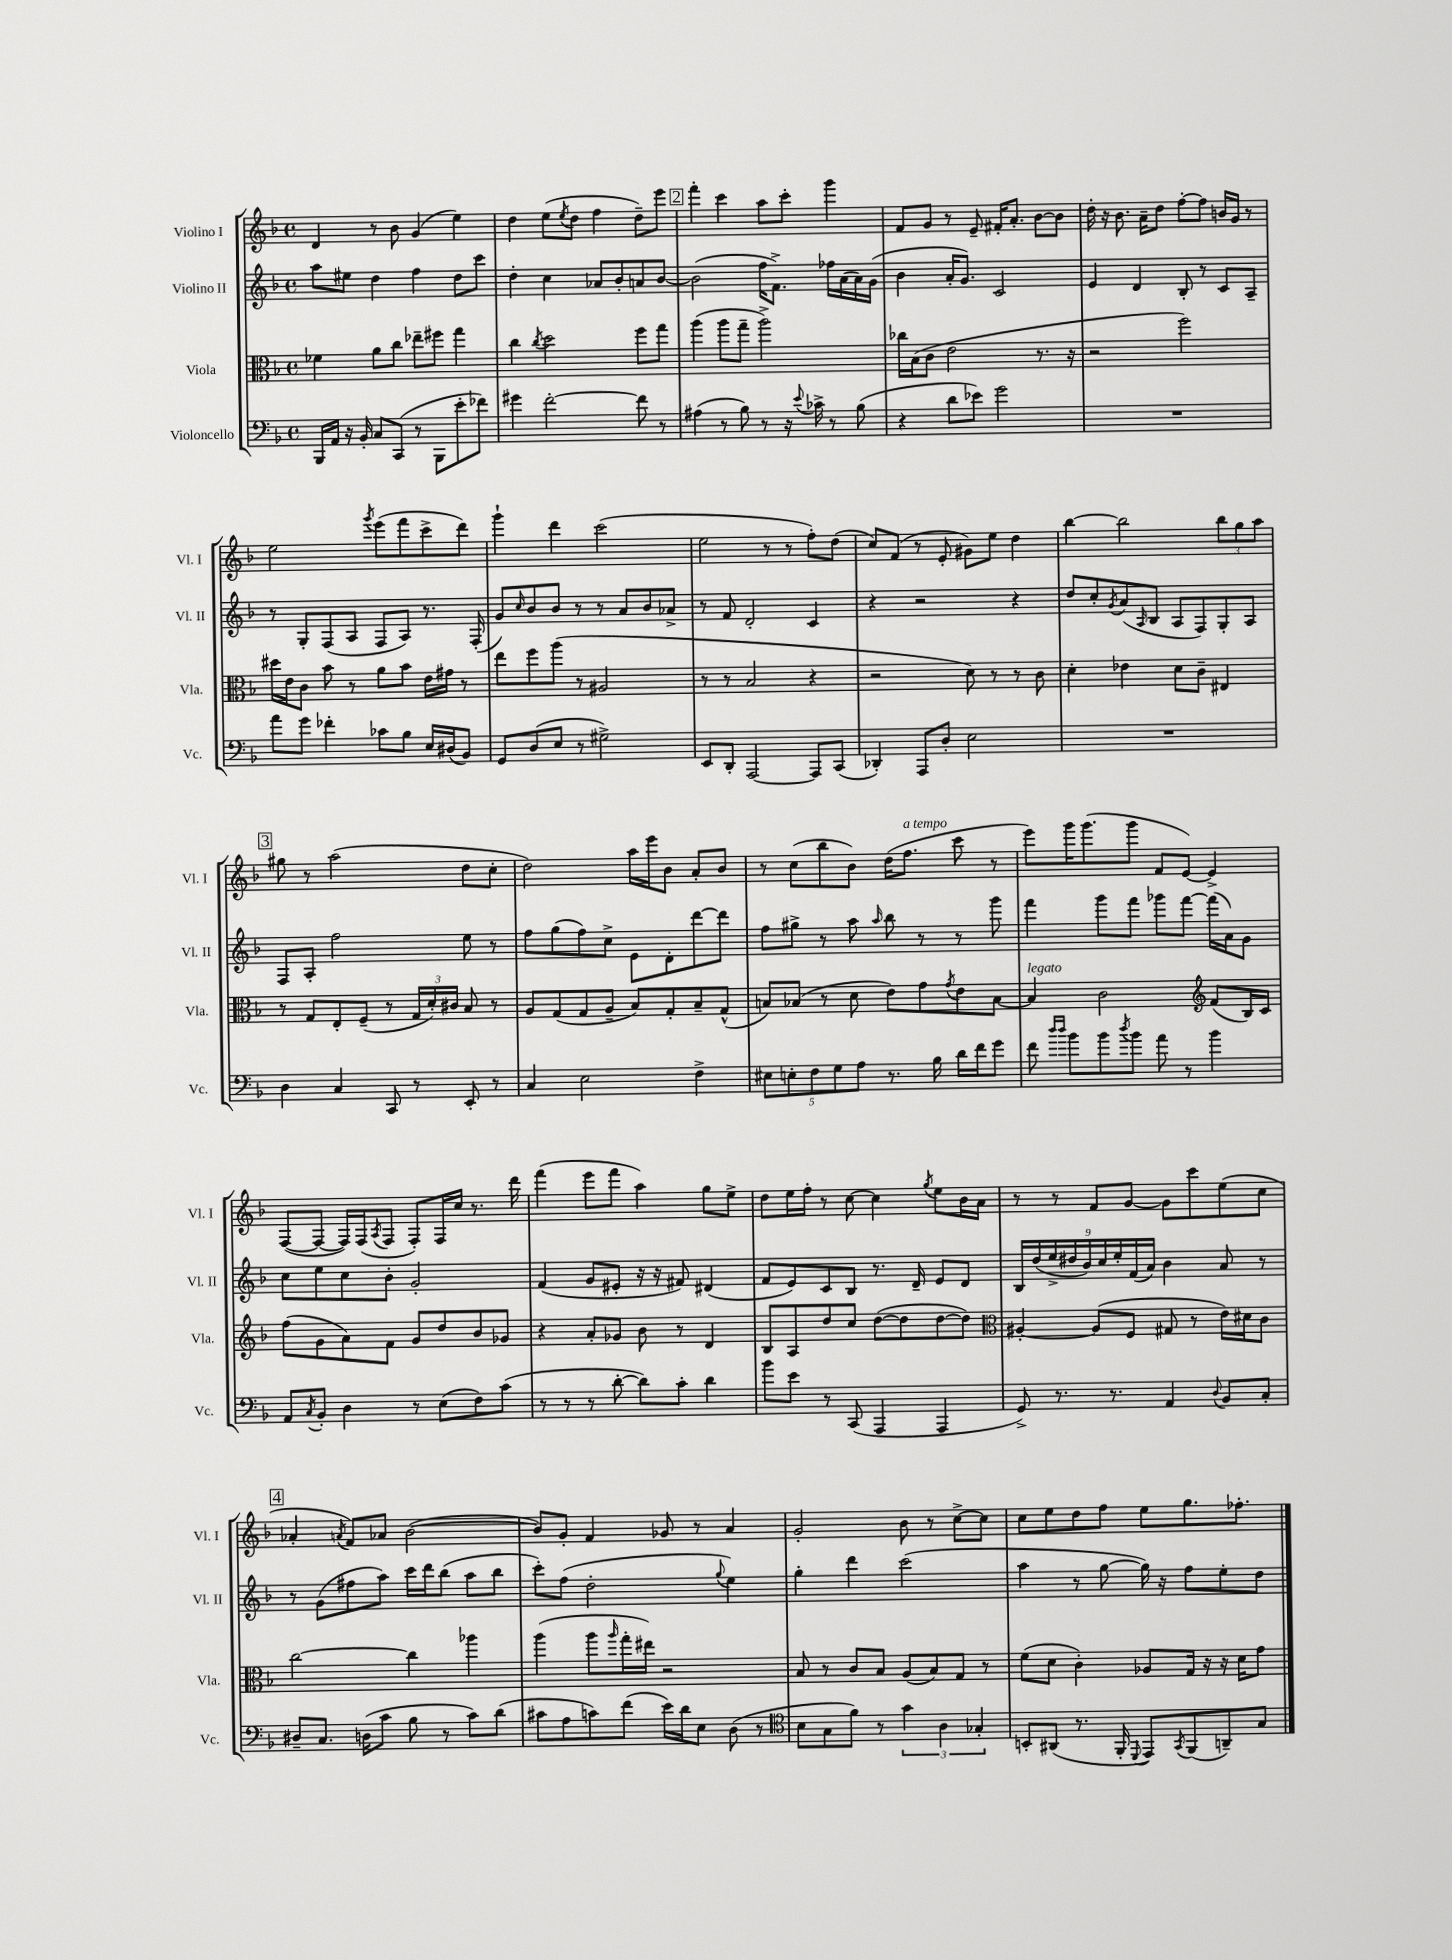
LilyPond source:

<<
\new StaffGroup <<
\new Staff = "s0" \with { instrumentName = "Violino I" shortInstrumentName = "Vl. I" } {
    \clef treble \key f \major \defaultTimeSignature \time 4/4
    d'4 r8 bes'8 g'4( e''4) |
    d''4 e''8( \acciaccatura { e''8 } d''8 f''4 d''8--) e'''8 |
    \mark \markup { \box "2" } f'''4-. c'''4 a''8 c'''8-. g'''4 |
    f'8 g'8 r8 e'8-- fis'16-. a'8.-. bes'8~ bes'8 |
    d''16-. r16 bes'8. a'16-- d''8 f''8~-. f''8 b'16 g'16 r8 |
    e''2 \acciaccatura { g'''8 } e'''8( f'''8 c'''8-> d'''8) |
    g'''4-! d'''4 c'''2( |
    e''2 r8 r8 f''8-.) d''8( |
    c''8) f'8( r8 e'8-. gis'8) e''8 d''4 |
    bes''4~ bes''2 \tuplet 3/2 { bes''8 g''8 a''8 } |
    \mark \markup { \box "3" } gis''8 r8 a''2( d''8 c''8-. |
    d''2) a''16 e'''16 bes'8 a'8-. bes'8 |
    r8 c''8( bes''8 bes'8) d''16( f''8.^\markup { \italic "a tempo" } c'''8 r8 |
    e'''8) g'''16 g'''8.( g'''8 f'8 e'8~) e'4-> |
    f8~( f8~ f16) f16( \acciaccatura { a8 } f8 f8-.) f16 c''16 r8. d'''16 |
    f'''4( e'''8 f'''8 a''4) g''8 e''8-> |
    d''8 e''16 f''16-. r8 c''8~ c''4 \acciaccatura { g''8 } e''8 bes'16 a'16 |
    r8 r8 f'8 g'8~ g'8 c'''8 e''8( c''8 |
    \mark \markup { \box "4" } aes'4-. \acciaccatura { a'8 } f'8) aes'8 bes'2~( |
    bes'8) g'8-. f'4 ges'8 r8 a'4 |
    g'2-. bes'8 r8 c''8~-> c''8 |
    c''8 e''8 d''8 f''8 e''8 g''8. fes''8.-. \bar "|." |
}
\new Staff = "s1" \with { instrumentName = "Violino II" shortInstrumentName = "Vl. II" } {
    \clef treble \key f \major \defaultTimeSignature \time 4/4
    a''8 eis''8 d''4 f''4 d''8 c'''8 |
    d''4-. c''4 aes'8 bes'8-. a'8 bes'8~ |
    \mark \markup { \box "2" } bes'2( f''16 f'8.->) fes''16 a'16( a'16) g'16( |
    bes'4 a'16-. g'8.) c'2 |
    e'4 d'4 bes8-. r8 c'8 a8-- |
    r8 g8-. f8( a8 f8 a8) r8. f16-.( |
    g'8) \grace { c''16 } bes'8 bes'8 r8 r8 a'8 bes'8 aes'8-> |
    r8 f'8 d'2-. c'4 |
    r4 r2 r4 |
    d''8 c''8-. \acciaccatura { g'8 } a'8( \grace { a16 } bes8 a8 f8) g8-. a8 |
    \mark \markup { \box "3" } f8 a8-. f''2 e''8 r8 |
    f''8 g''8( f''8) c''8-> e'8 d'8-. d'''8~ d'''8 |
    f''8 gis''8-> r8 a''8 \grace { a''16 } bes''8 r8 r8 g'''8 |
    f'''4 g'''8 f'''8 ges'''8 f'''8~ f'''16( a'16) g'8 |
    c''8 e''8 c''8 bes'8-. g'2-. |
    f'4( g'8 eis'8-. r16 r16 fis'8) dis'4( |
    f'8 e'8) c'8 bes8 r8. d'16-- e'8 d'8 |
    \tuplet 9/8 { bes16 d''16( e''16-> dis''16 bes'16) c''16 e''16-. f'16( a'16) } bes'4 a'8 r8 |
    \mark \markup { \box "4" } r8 g'8( fis''8 a''8) c'''16 d'''16 bes''8( a''8 bes''8 |
    c'''8-.) f''8( d''2-. \appoggiatura { g''8 } e''4) |
    g''4-. d'''4 c'''2( |
    a''4 r8 g''8~ g''16) r16 f''8 e''8-. d''8 \bar "|." |
}
\new Staff = "s2" \with { instrumentName = "Viola" shortInstrumentName = "Vla." } {
    \clef alto \key f \major \defaultTimeSignature \time 4/4
    fes'4 a'8 c''8 ees''8-- fis''8 g''4 |
    c''4 \acciaccatura { c''8 } d''2 f''8 g''8 |
    \mark \markup { \box "2" } a''4( a''8 g''8-- a''2->) |
    ces''16 bes16( c'8 e'2 r8. r16 |
    r2 f''2) |
    dis''16 e'16 c'8 bes'8 r8 a'8 bes'8 e'16 gis'16 r8 |
    e''8 f''8 a''8( r8 ais2 |
    r8 r8 bes2 r4 |
    r2 d'8) r8 r8 c'8 |
    d'4-. ees'4 d'8 c'8-- eis4 |
    \mark \markup { \box "3" } r8 g8 e8-. f8--( r8 \tuplet 3/2 { g16 d'16-.) cis'16 } bes8 r8 |
    a8 g8( g8 a8-- bes8) g8-. bes8-- g8-^( |
    b8) bes8( r8 d'8 e'8) g'8 \acciaccatura { g'8 } e'8 bes8~ |
    bes4^\markup { \italic "legato" } c'2 \clef treble f'8( bes16) c'16 |
    f''8( g'8 a'8) f'8 g'8 d''8 bes'8 ges'8 |
    r4 a'8-. ges'8 bes'8 r8 d'4 |
    bes8 a8 d''8 c''8 d''8~( d''8 d''8~ d''8) |
    \clef alto ais4~-. ais8( f8 gis8 r8 e'16) dis'16 c'8 |
    \mark \markup { \box "4" } c''2~ c''4 aes''4 |
    a''4( a''8 \grace { a''16 } g''16-. eis''16) r2 |
    bes8 r8 c'8 bes8 a8( bes8) g8 r8 |
    f'8( d'8 c'4-.) aes8 g16 r16 r16 d'16 g'8 \bar "|." |
}
\new Staff = "s3" \with { instrumentName = "Violoncello" shortInstrumentName = "Vc." } {
    \clef bass \key f \major \defaultTimeSignature \time 4/4
    bes,,16 a,16 r16 bes,16-. c8 c,8( r8 bes,,8 e'8-. fes'8) |
    gis'4 f'2~-. f'8 r8 |
    \mark \markup { \box "2" } ais4( r8 bes8) r8 r16 \appoggiatura { e'8 } ces'16-> r8 bes8( |
    r4 d'8 ees'8) g'2 |
    R1 |
    a'8 g'8 fes'4-. ces'8 bes8 e16 dis16( bes,8) |
    g,8 d8( e8 r8 gis2->) |
    e,8 d,8-. a,,2~ a,,8 c,8( |
    des,4-.) a,,8 d8-. e2 |
    R1 |
    \mark \markup { \box "3" } d4 c4 c,8 r8 e,8-. r8 |
    c4 e2 f4-> |
    \tuplet 5/4 { eis8 e8-. f8 g8 a8 } r8. bes16 d'16 f'16 g'8 |
    f'8 \grace { d''16 d''16 } bes'8 bes'8 \acciaccatura { d''8 } bes'8 a'8 r8 bes'4 |
    a,8 \acciaccatura { c8 } bes,8-. d4 r8 e8( f8) c'8( |
    r8 r8 r8 d'8~-. d'8) c'8-. d'4 |
    bes'8 e'8 r8 c,8( a,,4 a,,4 |
    g,8->) r8. r8. a,4 \appoggiatura { d8 } bes,8 c8-. |
    \mark \markup { \box "4" } dis8-- c8. d16( c'8 bes8 r8 c'8) d'8( |
    cis'8 a8 c'8) f'8( e'16) d'16 e8 d8( r8 |
    \clef tenor bes8 g8 f'8) r8 \tuplet 3/2 { g'4 a4 ges4-. } |
    b,8-. ais,8( r8. f,16-. \appoggiatura { d,8 } e,8) \acciaccatura { g,8 } f,8( a,8--) g8 \bar "|." |
}
>>
>>
\layout { \context { \Score \remove "Bar_number_engraver" } }
